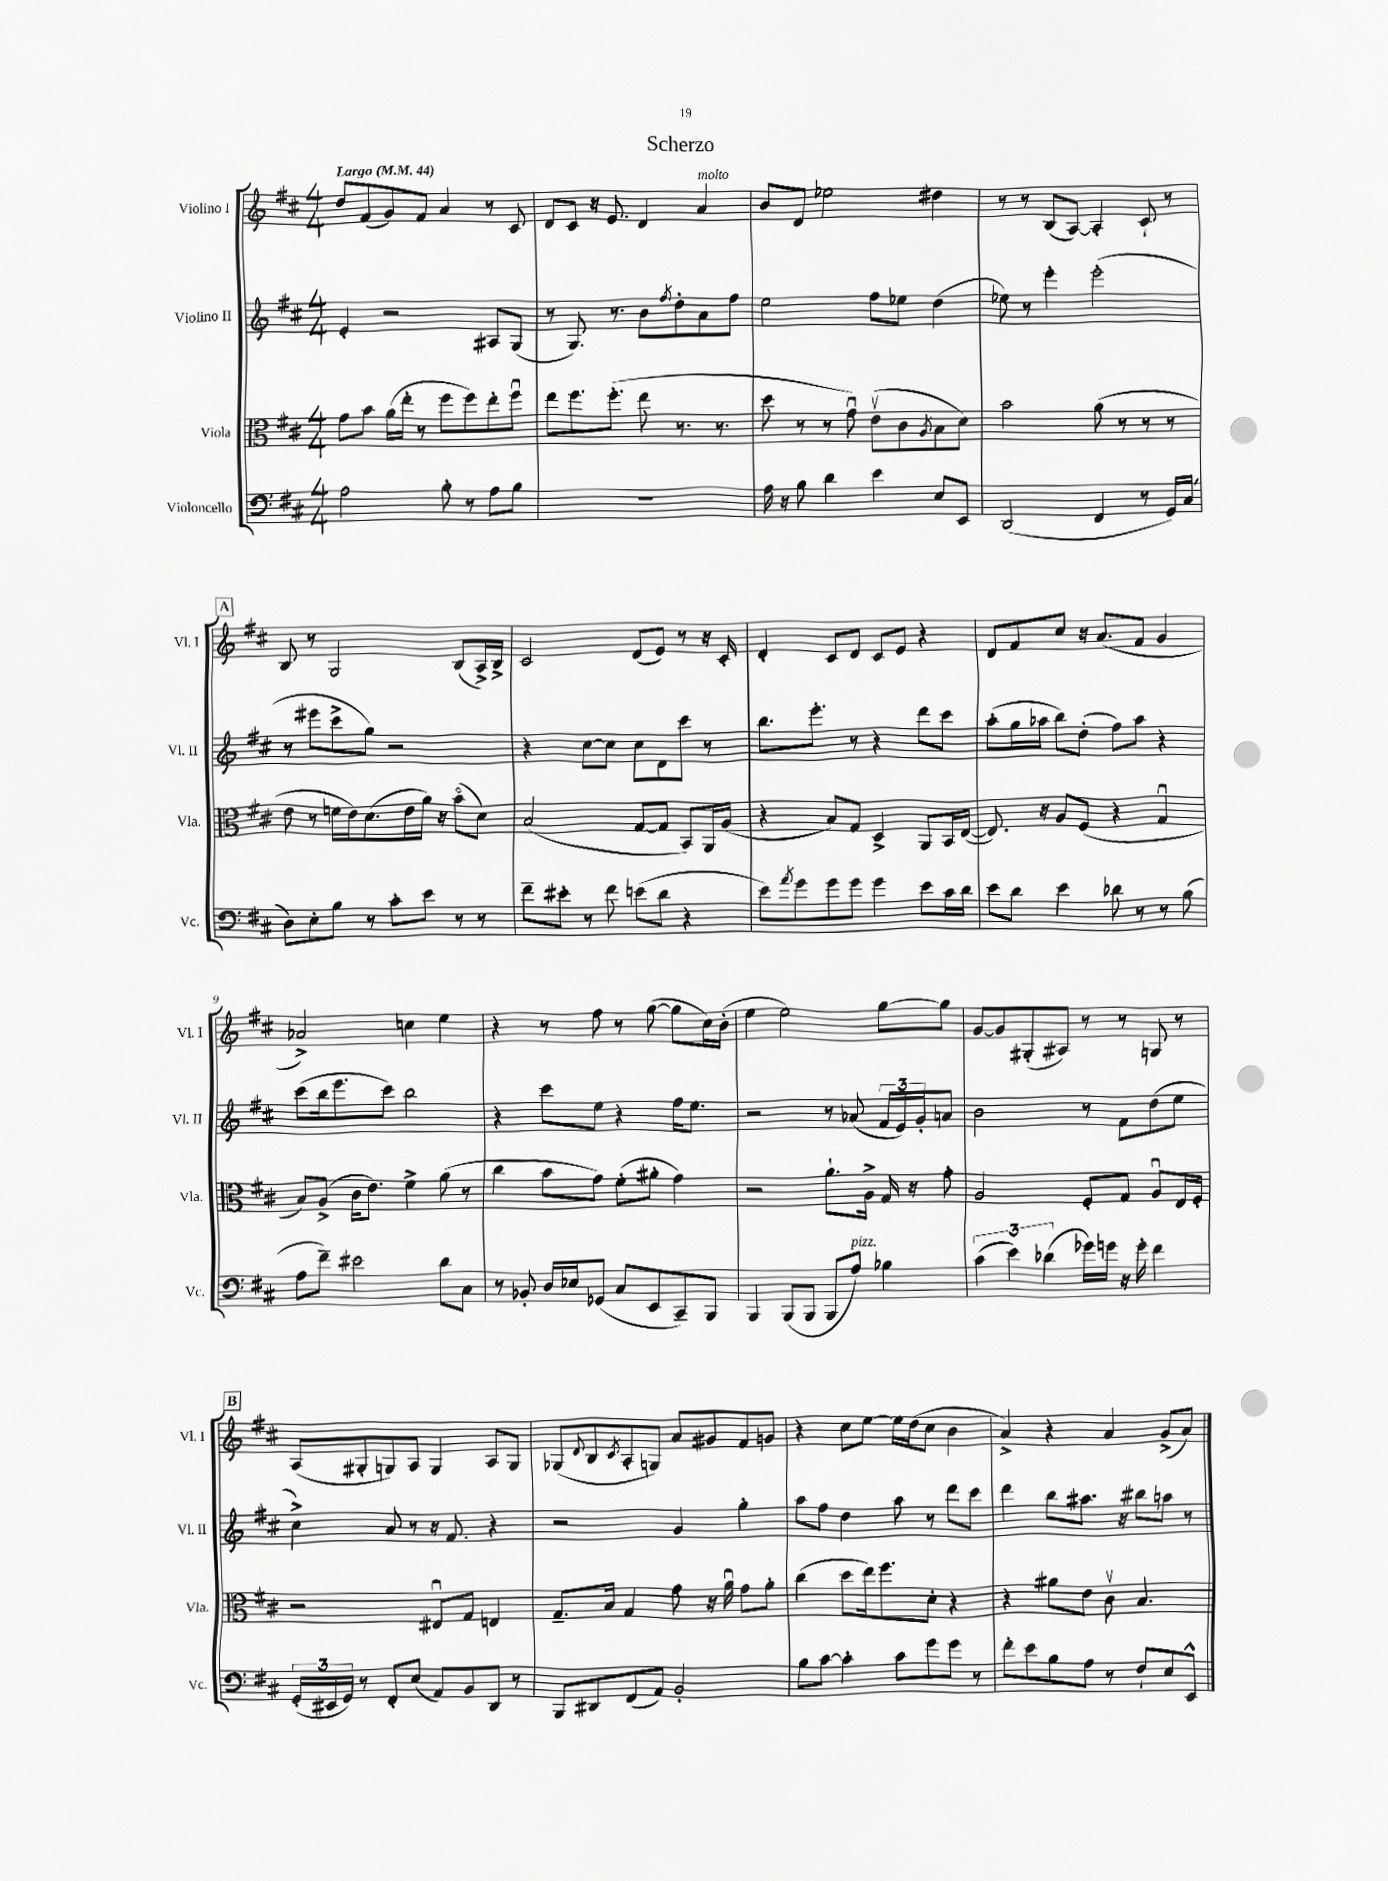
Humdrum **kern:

**kern	**kern	**kern	**kern
*part4	*part3	*part2	*part1
*staff4	*staff3	*staff2	*staff1
*I"Violoncello	*I"Viola	*I"Violino II	*I"Violino I
*I'Vc.	*I'Vla.	*I'Vl. II	*I'Vl. I
*clefF4	*clefC3	*clefG2	*clefG2
*k[f#c#]	*k[f#c#]	*k[f#c#]	*k[f#c#]
*M4/4	*M4/4	*M4/4	*M4/4
*MM44	*MM44	*MM44	*MM44
=1	=1	=1	=1
!	!	!	!LO:TX:a:B:t=Largo
2A\	8g\L	4e'/	8dd/L
.	8b\J	.	(8f#/
.	(16a\LL	2r	8g/)
.	16ee'\JJ	.	.
.	8r	.	8f#/J
8B'\	8ff#\L	.	4a/
8r	8ff#\)	.	.
8A\L	8ee'\	8A#X/L	8r
8B\J	8ff#u\J	(8G/J	8c#/
=2	=2	=2	=2
1r	8ee\L	8r	8d/L
.	8.ff#\	8.G/)	8c#/J
.	.	.	16r
.	(8.ff#'\J	8.r	8.e/
.	8ee\	8b\L	4d/
.	.	8qff#/	.
.	8.r	8dd'\	.
!	!	!	!LO:TX:a:i:t=molto
.	.	8a\	4a/
.	8.r	.	.
.	.	8ff#\J	.
=3	=3	=3	=3
16A\	8dd\	2ee\	8b/L
16r	.	.	.
8B\	8r	.	8d/J
4d\	8r	.	2ee-X\
.	8gu\)	.	.
4e\	(8ev\L	8ff#\L	.
.	8c#\	8ee-X\J	.
.	8qA/	.	.
8E/L	8B\	(4dd\	4dd#X\
8EE/J	8d\J)	.	.
=4	=4	=4	=4
(2DD/	2b\	8ee-X\)	8r
.	.	8r	8r
.	.	4eee'\	(8B/L
.	.	.	[8A/J)
4FF#/	(8a\	(2eee'\	4A'/]
.	8r	.	.
8r	8r	.	8c#`/
16GG/LL)	8r	.	8r
(16C#/JJ	.	.	.
!!LO:LB:g=z
!!LO:REH:place=s1:t=A
=5	=5	=5	=5
8D\L)	8e\	8r	8B/
8E'\	8r	8eee#X\L	8r
8B\J	16fn\LL	8ccc#^\	2G/
.	16e\J)	.	.
8r	(8.d\	8gg\J)	.
8c#'\L	.	2r	.
.	16e\L	.	.
8e\J	16a\JJ)	.	.
.	16r	.	.
8r	(8b\L	.	(8B/L
8r	8d\J)	.	16A^/L)
.	.	.	16B^/JJ
=6	=6	=6	=6
8f#~\L	(2B/	4r	2c#/
8e#X'\J	.	.	.
8r	.	[8cc#\L	.
8f#\	.	8cc#\J]	.
(8en\L	[8G/L	8cc#\L	(8d/L
8d\J	8G/J]	8d\	8e/J)
4r	8BB/L)	8ccc#\J	8r
.	16AA/L	8r	16r
.	(16A/JJ	.	16c#'/
=7	=7	=7	=7
8e\L)	4r	8.bb\L	4d'/
8qa/	.	.	.
8g\	.	.	.
.	.	8.eee'\J	.
8g\	8B/L)	.	8c#/L
8g\J	8G/J	8r	8d/J
4g\	4D^/	4r	8c#/L
.	.	.	8e/J
8e\L	8AA/L	8ddd\L	4r
16c#\L	16BB/L	8ccc#\J	.
16d\JJ	([16E/JJ	.	.
=8	=8	=8	=8
8e\L	8.E/])	(8aa'\L	8d/L
8d\J	.	16gg\L	8f#/
.	16r	16aa-X\JJ	.
4e\	8A/L	8bb\L)	8cc#/J
.	(8F#/J	(8dd'\J	16r
.	.	.	(8.a/L
8d-X\	4r	8ff#\L)	.
8r	.	8aa-\J	8f#/J
8r	4Gu/	4r	4g/
(8B\	.	.	.
!!LO:LB:g=z
=9	=9	=9	=9
8A\L	8B/L)	(8ccc#\L	2a-X^/)
8f#~\J)	(8A^/J	16bb\k	.
.	.	8.eee\	.
2e#X\	16c#\KL	.	.
.	8.e\J)	.	.
.	.	8ccc#\J)	.
.	4f#^\	2bb\	4ccn\
8d\L	(8a\	.	4ee\
8C#\J	8r	.	.
=10	=10	=10	=10
8r	4cc#\	4r	4r
8BB-X'/	.	.	.
16D/LL	8b\L	8ccc#\L	8r
16E-X/J	.	.	.
(8GG-X/J	8g\J)	8ee\J	8ff#\
8C#/L	(8f#'\L	4r	8r
8EE/	8a#X'\J	.	([8gg\
8CC#~/)	4g\)	16ff#\KL	8gg\L]
.	.	8.ee\J	.
8BBB/J	.	.	16cc#\L)
.	.	.	(16b'\JJ
=11	=11	=11	=11
4BBB/	2r	2r	4ee\
(8BBB/L	.	.	2ee\)
8BBB/J	.	.	.
8BBB/L	8.a`\L	8r	.
!LO:TX:a:i:t=pizz.	!	!	!
8A/J)	.	(8a-X/	.
.	16A^\Jk	.	.
4B-X\	16G/	24f#/LL	[8gg\L
.	.	24e/)	.
.	16r	.	.
.	.	24g'/J	.
.	8g'\	8an/J	8gg\J]
=12	=12	=12	=12
(6c#\	2A/	2b\	[8g/L
.	.	.	8g/]
6e\)	.	.	.
.	.	.	(8G#X'/
(6d-X\	.	.	.
.	.	.	8A#X/J)
16g-X\LL)	8F#'/L	8r	8r
16gn\JJ	.	.	.
16r	8G/J	8f#\L	8r
16g'\	.	.	.
4f#\	8Au/L	(8dd\	8Gn/
.	16E/L	8ee\J	8r
.	16F#'/JJ	.	.
!!LO:LB:g=z
!!LO:REH:place=s1:t=B
=13	=13	=13	=13
(24GG'/LL	2r	4cc#^\)	(8A/L
24EE#X/	.	.	.
24GG/JJ)	.	.	.
8r	.	.	8G#X'/
8FF#'/L	.	8a/	8Gn/)
(8E/J	.	8r	8A/J
8AA/L)	8E#Xu/L	16r	4G/
.	.	8.f#/	.
8BB/	8G/J	.	.
8DD/J	4En/	4r	8A/L
8r	.	.	8G/J
=14	=14	=14	=14
8BBB/L	8.G~/L	2r	(8G-X/L
.	.	.	8qqd/
8DD#X/	.	.	8B/
.	16B/Jk	.	.
.	.	.	8qc#/
(8FF#/	4G/	.	8A'/
8AA/J)	.	.	8Gn/J)
2BB'/	8g\	4g/	8a/L
.	16r	.	8g#X/
.	16au\	.	.
.	8g\L	4gg'\	8f#/
.	8a'\J	.	8gn/J
=15	=15	=15	=15
8B\L	(4cc#\	8aa\L	4r
[8c#\J	.	8ff#\J	.
4c#'\]	8dd\L	4dd\	8cc#\L
.	16ee\k)	.	[8ee\J
.	8.ff#\	.	.
8c#\L	.	8aa\	16ee\LL]
.	.	.	(16dd\J
8g\	8d'\J	8r	8cc#\J
8g\J	4r	8ddd\L	4b\
8r	.	8ccc#\J	.
=16	=16	=16	=16
8f#'\L	4r	4ddd\	4a^/)
8e\	.	.	.
8B\	8a#X\L	8bb\L	4r
8A\J	8e\J	8.aa#X\J	.
8r	8c#v\	.	4a/
.	.	16r	.
8F#`/L	4.B/	8bb#X\L	.
8E/	.	8aan\J	(8g^/L
8EE^^/J	.	8r	8a/J)
==	==	==	==
*-	*-	*-	*-
